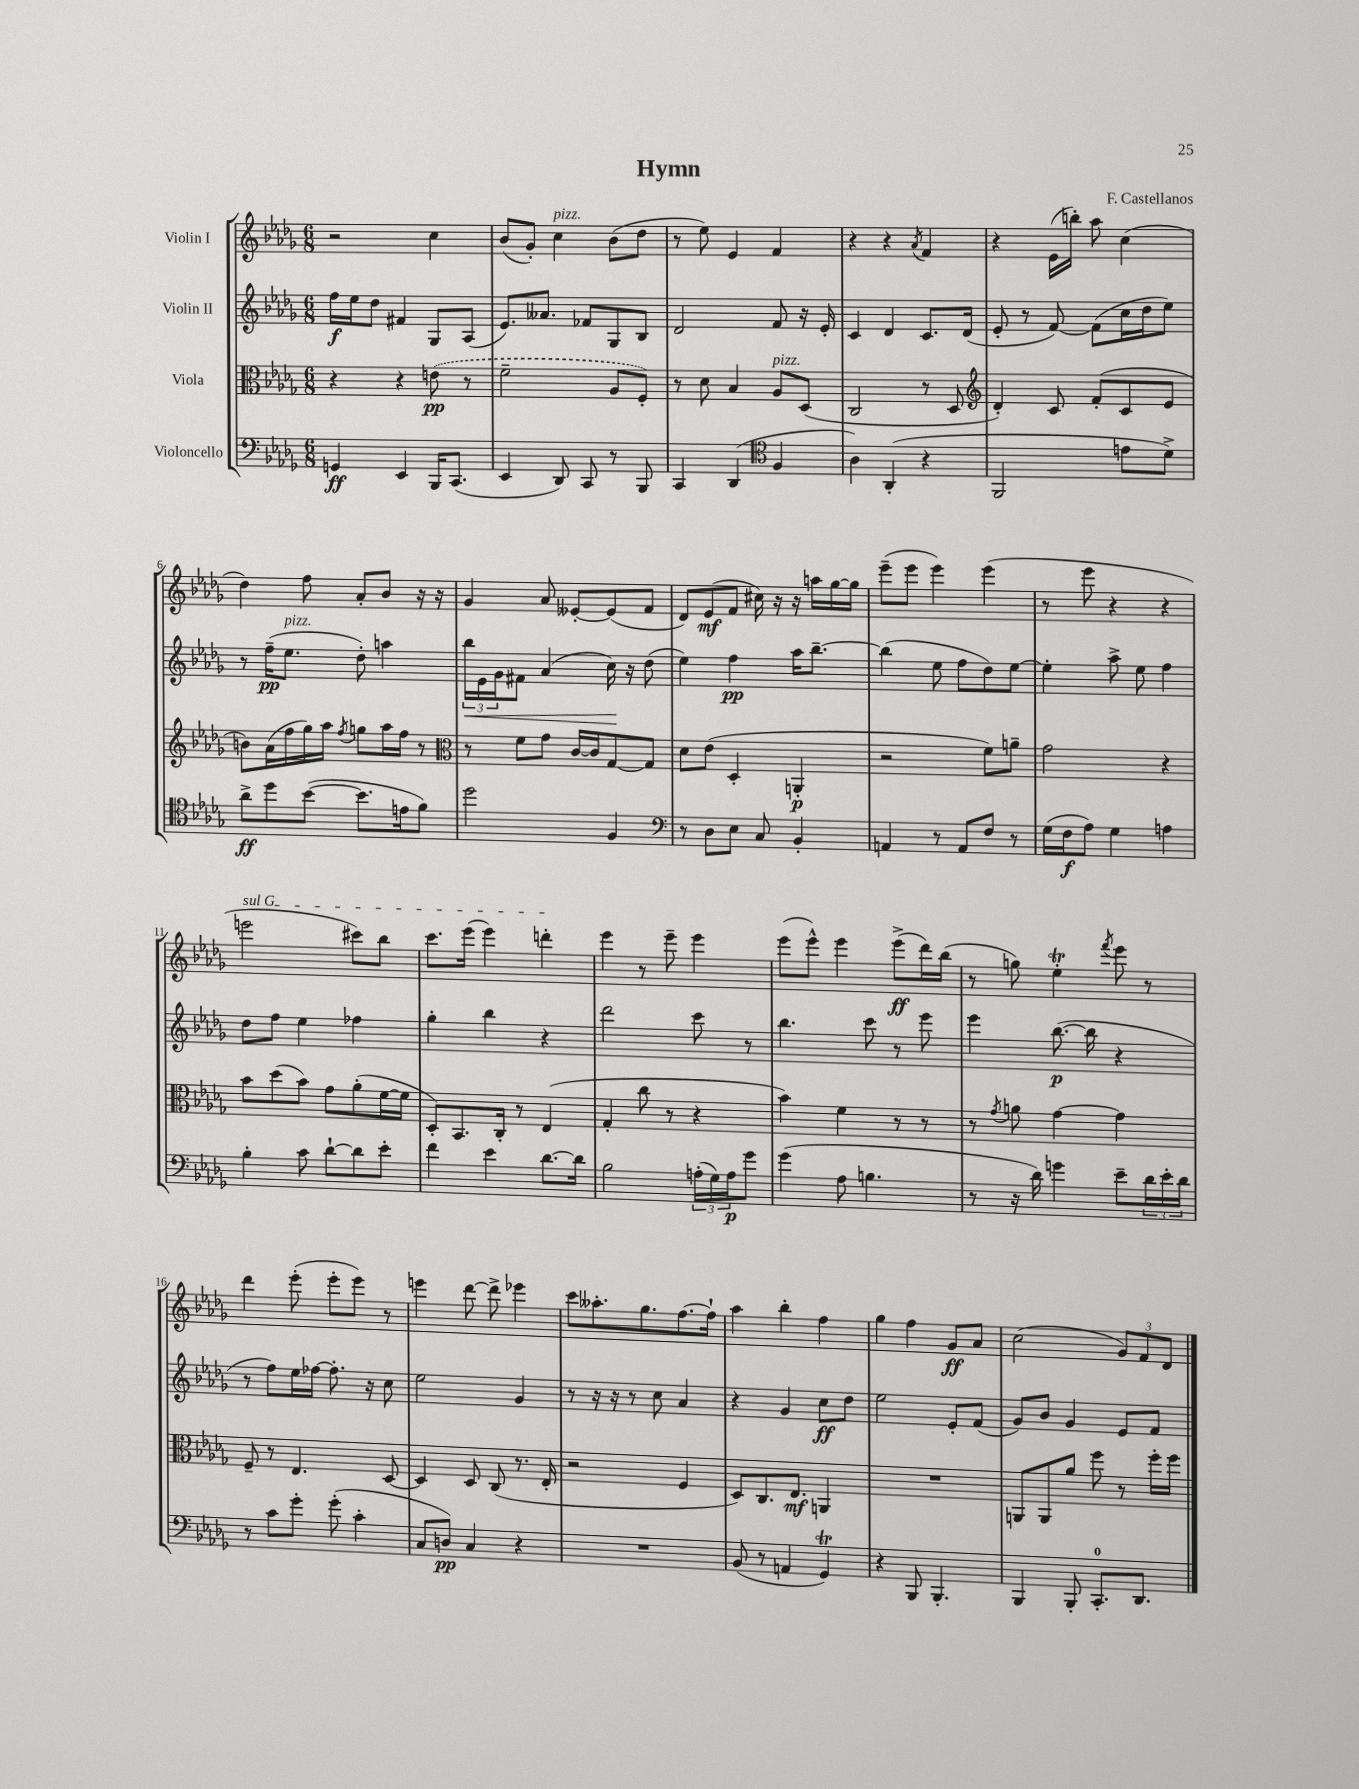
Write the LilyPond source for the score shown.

\header { title = "Hymn" composer = "F. Castellanos" }
<<
\new StaffGroup <<
\new Staff = "s0" \with { instrumentName = "Violin I" } {
    \clef treble \key des \major \numericTimeSignature \time 6/8
    r2 c''4 |
    bes'8( ges'8-.) c''4^\markup { \italic "pizz." } bes'8( des''8 |
    r8 ees''8) ees'4 f'4 |
    r4 r4 \acciaccatura { aes'8 } f'4 |
    r4 ees'16( b''16-.) aes''8 c''4( |
    des''4) f''8 aes'8-. bes'8 r16 r16 |
    ges'4 aes'8 eeses'8~-. eeses'8( f'8 |
    des'8) ees'8\mf( f'8 cis''16) r16 r16 a''16 ges''16~ ges''16 |
    ees'''8--( ees'''8 ees'''4) ees'''4( |
    r8 ees'''8 r4 r4 |
    \once \override TextSpanner.bound-details.left.text = \markup { \italic "sul G" } e'''2\startTextSpan cis'''8) bes''8 |
    c'''8. ees'''16( ees'''4) d'''4-.\stopTextSpan |
    ees'''4 r8 ees'''8-- ees'''4 |
    ees'''8( ees'''8-^) ees'''4 ees'''8->\ff( des'''16) bes''16( |
    r8 g''8) ees''4-.\trill \acciaccatura { f'''8 } ees'''8 r8 |
    des'''4 ees'''8-.( ees'''8-. ees'''8) r8 |
    e'''4 des'''8~ des'''8-> ees'''4 |
    c'''8 aeses''8.-. ges''8. f''8.~ f''16-! |
    aes''4 bes''4-. f''4 |
    ges''4 f''4 ges'8\ff aes'8 |
    c''2( \tuplet 3/2 { ges'8) f'8 des'8 } \bar "|." |
}
\new Staff = "s1" \with { instrumentName = "Violin II" } {
    \clef treble \key des \major \numericTimeSignature \time 6/8
    f''16\f ees''16 des''8 fis'4 ges8 aes8( |
    ees'8.) aeses'8. fes'8 ges8 bes8 |
    des'2 f'8 r16 ees'16-. |
    c'4 des'4 c'8. des'16( |
    ees'8-. r8 f'8~) f'8( c''16 des''16 ees''8) |
    r8 f''16--\pp( ees''8.^\markup { \italic "pizz." } des''8-.) a''4 |
    \tuplet 3/2 { bes''16\< ees'16 ges'16 } fis'8 aes'4( c''16\!) r16 des''8( |
    ees''4) f''4\pp aes''16 bes''8.~-- |
    bes''4( ees''8 f''8 des''8) ees''8~ |
    ees''4-. aes''8-> ees''8 f''4 |
    des''8 f''8 ees''4 fes''4 |
    ges''4-. bes''4 r4 |
    des'''2 c'''8 r8 |
    bes''4. c'''8 r8 ees'''8 |
    ees'''4 bes''8.~\p( bes''16 r4 |
    r8 f''8) ees''16 fes''16~ fes''8.-. r16 c''8 |
    ees''2 ges'4 |
    r8 r16 r16 r8 c''8 aes'4 |
    r4 ges'4 c''8\ff des''8 |
    ees''2 ees'8-. f'8( |
    ges'8) bes'8 ges'4 ees'8 f'8 \bar "|." |
}
\new Staff = "s2" \with { instrumentName = "Viola" } {
    \clef alto \key des \major \numericTimeSignature \time 6/8
    r4 r4 \once \slurDashed e'8\pp( r8 |
    f'2-- aes8 f8-.) |
    r8 des'8 bes4 aes8^\markup { \italic "pizz." } des8( |
    c2 r8 des8 |
    \clef treble des'4-.) c'8 f'8-.( c'8 ees'8 |
    b'8) aes'16( f''16 ges''16) aes''16 \acciaccatura { f''8 } g''8 aes''16 f''16 r8 |
    \clef alto r8 f'8 ges'8 c'16~ c'16 ges8~ ges8 |
    des'8 ees'8( des4-. a,4-.\p |
    r2 f'8) a'8-- |
    ges'2 r4 |
    bes'8 des''8( bes'8) ges'8 aes'8-.( f'16~ f'16 |
    des8-.) bes,8. c16-. r8 ees4( |
    ges4-. c''8 r8 r4 |
    bes'4) f'4 r8 r8 |
    r8 \acciaccatura { ges'8 } a'8 ges'4~ ges'4 |
    f8-- r8 ees4. des8~ |
    des4 des8 c8( r8. ees16-. |
    r2 f4 |
    des8) c8. ees8.\mf a,4 |
    R2. |
    a,8 a,8 aes'8 f''8 r8 f''16-. f''16 \bar "|." |
}
\new Staff = "s3" \with { instrumentName = "Violoncello" } {
    \clef bass \key des \major \numericTimeSignature \time 6/8
    g,4\ff ees,4 bes,,16 c,8.( |
    ees,4 des,8) c,8 r8 bes,,8 |
    c,4 des,4( \clef tenor f4 |
    aes4) aes,4-.( r4 |
    f,2 e'8 des'8->) |
    aes'8->\ff des''8 bes'8~( bes'8. e'16 f'8) |
    des''2 f4 |
    \clef bass r8 des8 ees8 c8 bes,4-. |
    a,4 r8 a,8 f8 r8 |
    ges16( f16\f aes8) ges4 a4 |
    bes4-. c'8 des'8~-! des'8 ees'8-. |
    f'4 ees'4 des'8.~ des'16 |
    bes2 \tuplet 3/2 { a16-.( ges16) a16\p } ges'8 |
    ges'4( aes8 b4. |
    r8 r16 des'16) g'4 ees'8-- \tuplet 3/2 { des'16 ees'16-. des'16 } |
    r8 c'8 ges'8-. ges'8-.( c'4-. |
    c8 d8\pp) c4 r4 |
    R2. |
    bes,8( r8 a,4 ges,4\trill) |
    r4 bes,,8 bes,,4.-. |
    bes,,4 bes,,8-. c,8.-0-. des,8. \bar "|." |
}
>>
>>
